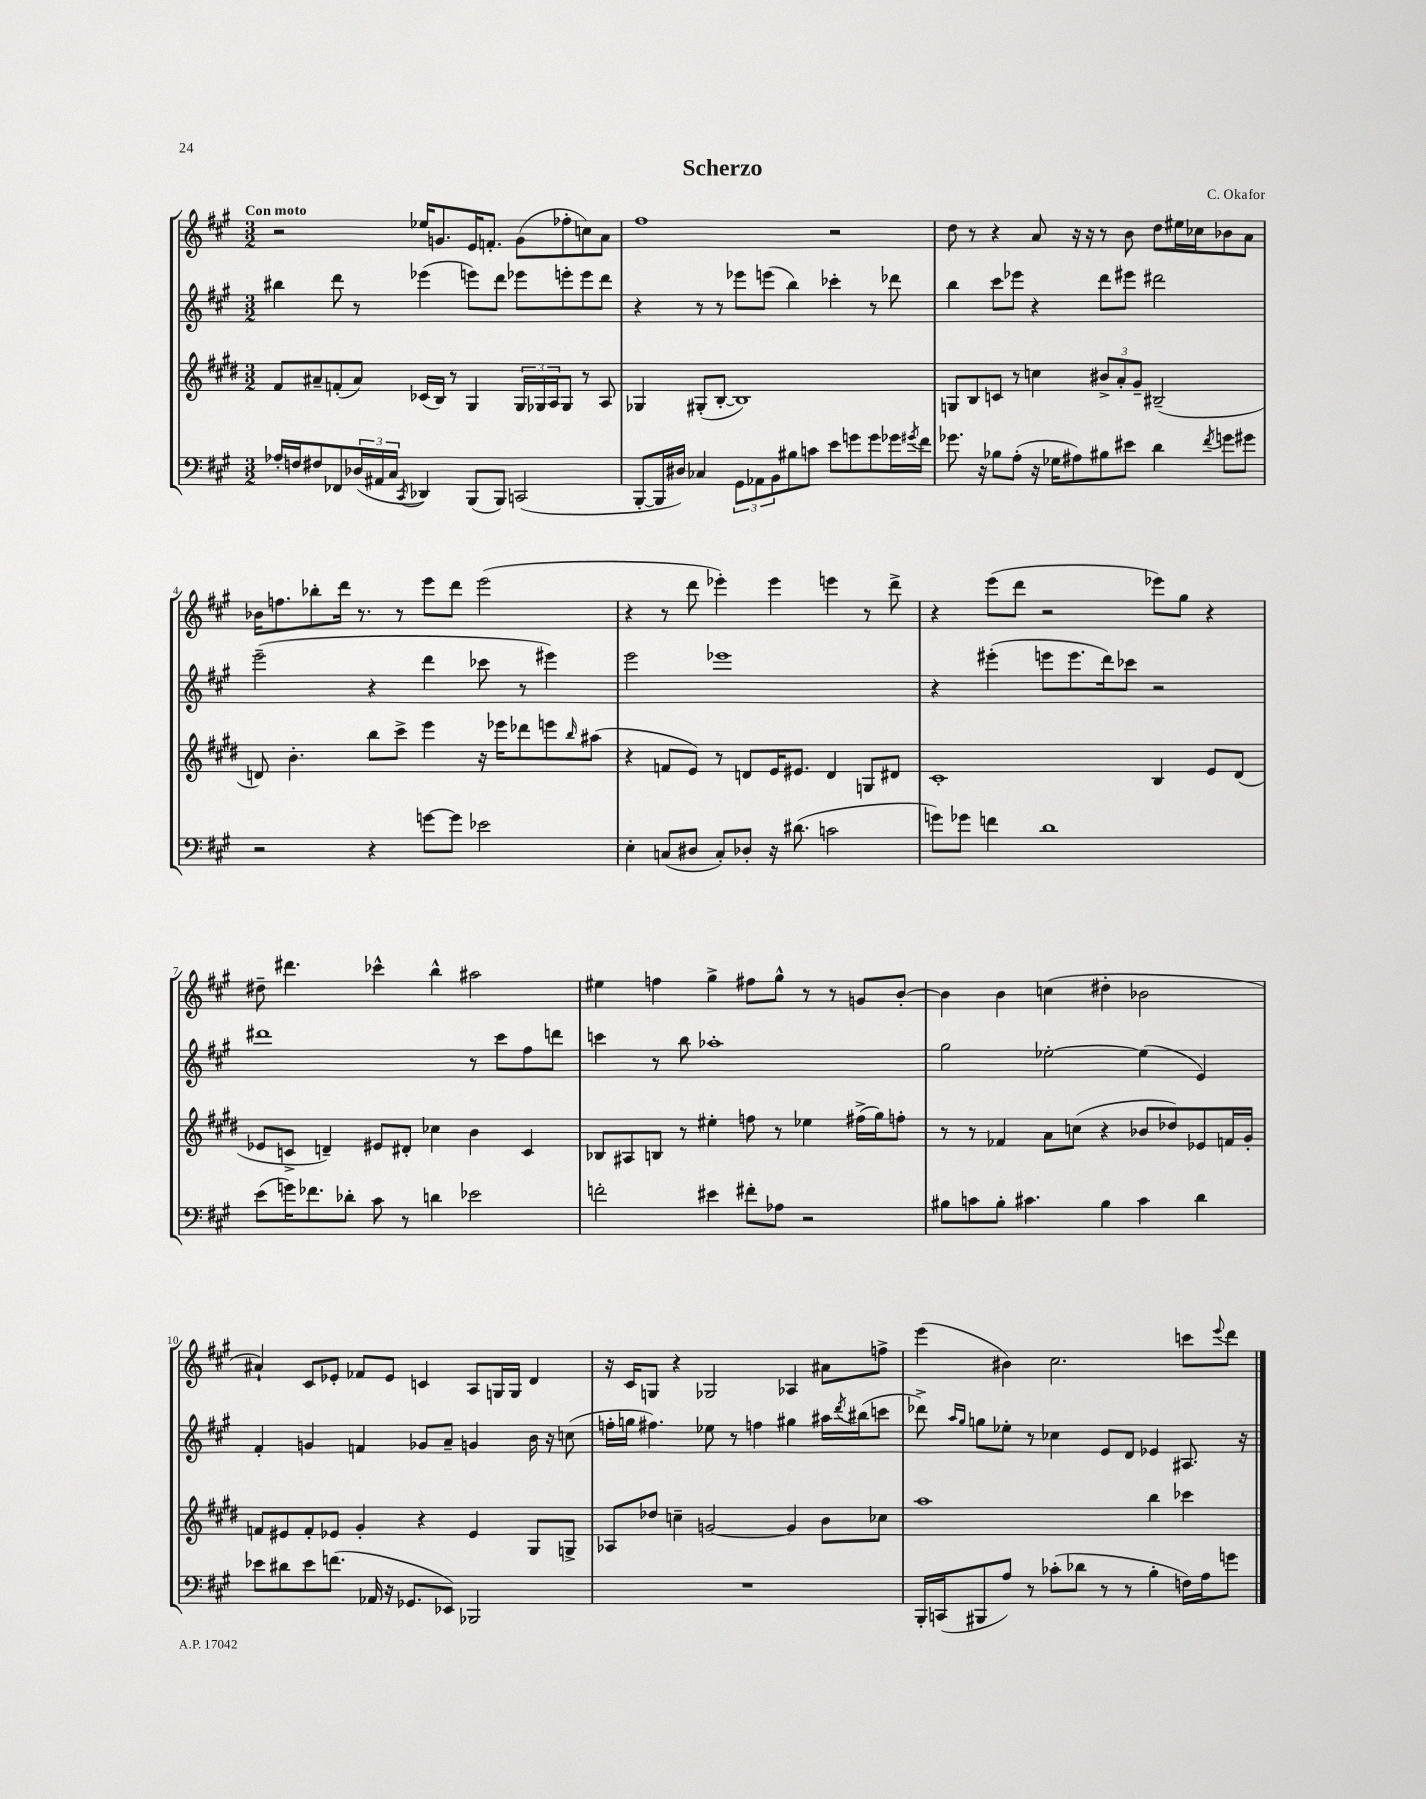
\header { title = "Scherzo" composer = "C. Okafor" }
<<
\new StaffGroup <<
\new Staff = "s0" {
    \clef treble \key a \major \numericTimeSignature \time 3/2 \tempo "Con moto"
    r2 ees''16 g'8. e'16 f'8.-. g'8( fes''8-. c''8) a'8 |
    fis''1 r2 |
    d''8 r8 r4 a'8 r16 r16 r8 b'8 d''8 eis''16 ces''16 bes'8 a'8 |
    bes'16 f''8. bes''8-. d'''16 r8. r8 e'''8 d'''8 e'''2( |
    r4 r8 d'''8 ees'''4-.) ees'''4 e'''4 r8 d'''8-> |
    r4 e'''8( d'''8 r2 ees'''8) gis''8 r4 |
    dis''8-- dis'''4. ces'''4-^ b''4-^ ais''2 |
    eis''4 f''4 gis''4-> fis''8 gis''8-^ r8 r8 g'8 b'8~-. |
    b'4 b'4 c''4( dis''4-. bes'2 |
    ais'4-!) cis'8 ees'8-. fes'8 ees'8 c'4 a8 g16 g16 d'4 |
    r16 cis'16 g8 r4 ges2 aes4 ais'8 f''8-> |
    e'''4( bis'4) cis''2. c'''8 \appoggiatura { e'''8 } d'''8 \bar "|." |
}
\new Staff = "s1" {
    \clef treble \key a \major \numericTimeSignature \time 3/2
    bis''4 d'''8 r8 ees'''4( e'''8) d'''8 ees'''8 e'''8-. e'''8 d'''8 |
    r4 r8 r8 ees'''8 e'''8( b''4) ces'''4-. r8 des'''8 |
    b''4 cis'''8 ees'''8 r4 d'''8 eis'''8 dis'''2 |
    e'''2--( r4 d'''4 ces'''8 r8 eis'''4) |
    e'''2 ees'''1 |
    r4 eis'''4-.( e'''8 e'''8. d'''16) ces'''8 r2 |
    dis'''1 r8 cis'''8 fis''8 d'''8 |
    c'''4 r8 b''8 aes''1-. |
    gis''2 ees''2~-. ees''4( e'4) |
    fis'4-. g'4 f'4 ges'8 a'8-- g'4 b'16 r16 c''8( |
    f''16-. g''16 fis''4.) ees''8 r8 f''4 gis''4 ais''16 \acciaccatura { d'''8 } bis''16( c'''8 |
    des'''8->) \grace { a''16 gis''16 } g''8 ees''8-. r8 ces''4 e'8 d'8 ees'4 ais8. r16 \bar "|." |
}
\new Staff = "s2" {
    \clef treble \key e \major \numericTimeSignature \time 3/2
    fis'8 ais'8-- f'8-.( ais'8) ces'16( b16) r8 gis4 \tuplet 3/2 { gis16 ges16 a16 } ges8 r8 a8 |
    ges4 gis8-.( b8~-. b1) |
    g8 b8 c'8 r8 c''4 \tuplet 3/2 { bis'8-> a'8-. gis'8-- } bis2--( |
    d'8) b'4.-. b''8 cis'''8-> e'''4 r16 ees'''16 des'''8 e'''8 \grace { b''16 } ais''8( |
    r4 f'8 e'8) r8 d'8 e'16 eis'8. d'4 g8 dis'8 |
    cis'1-. b4 e'8 dis'8( |
    ees'8 c'8-> d'4--) eis'8 dis'8-. ces''4 b'4 c'4 |
    bes8 ais8 b8 r8 eis''4-. f''8 r8 ees''4 fis''16->( gis''16) f''8-. |
    r8 r8 fes'4 a'8 c''8( r4 bes'8 des''8) ees'8 f'16 gis'16-. |
    f'8 eis'8 f'8-. ees'8 gis'4-. r4 ees'4 gis8 g8-> |
    aes8 des''8 c''4-- g'2~ g'4 b'8 ces''8 |
    a''1 b''4 ces'''4 \bar "|." |
}
\new Staff = "s3" {
    \clef bass \key a \major \numericTimeSignature \time 3/2
    aes16-. f16 fis8 fes,8 \tuplet 3/2 { des16( ais,16 cis16 } \acciaccatura { cis,8 } des,4) b,,8( b,,8) c,2( |
    b,,8~-. b,,16 dis16) ces4 \tuplet 3/2 { gis,8 aes,8 b,8 } bis8 c'8 e'8 g'8 g'8 ges'16 \acciaccatura { gis'8 } fis'16 |
    ges'8. r16 bes8 a8-.( r16 ges16 ais8) bis8 eis'8 d'4 \acciaccatura { fis'8 } g'8 gis'8 |
    r2 r4 g'8~ g'8 ees'2 |
    e4-. c8( dis8 c8-.) des8-. r16 dis'8.( c'2 |
    g'8) ges'8 f'4 d'1 |
    e'8( g'16) fes'8. des'8-. cis'8 r8 d'4 ees'2 |
    f'2-. eis'4 fis'8-. aes8 r2 |
    bis8 c'8 bis8-. cis'4. bis4 cis'4 d'4 |
    ees'8 dis'8 ees'8 f'8.( aes,16 r16 ges,8. ees,8) bes,,2 |
    R1. |
    b,,16-. c,16( bis,,8 a8) r8 ces'8-.( des'8 r8 r8 b4-. f16) a16 g'8 \bar "|." |
}
>>
>>
